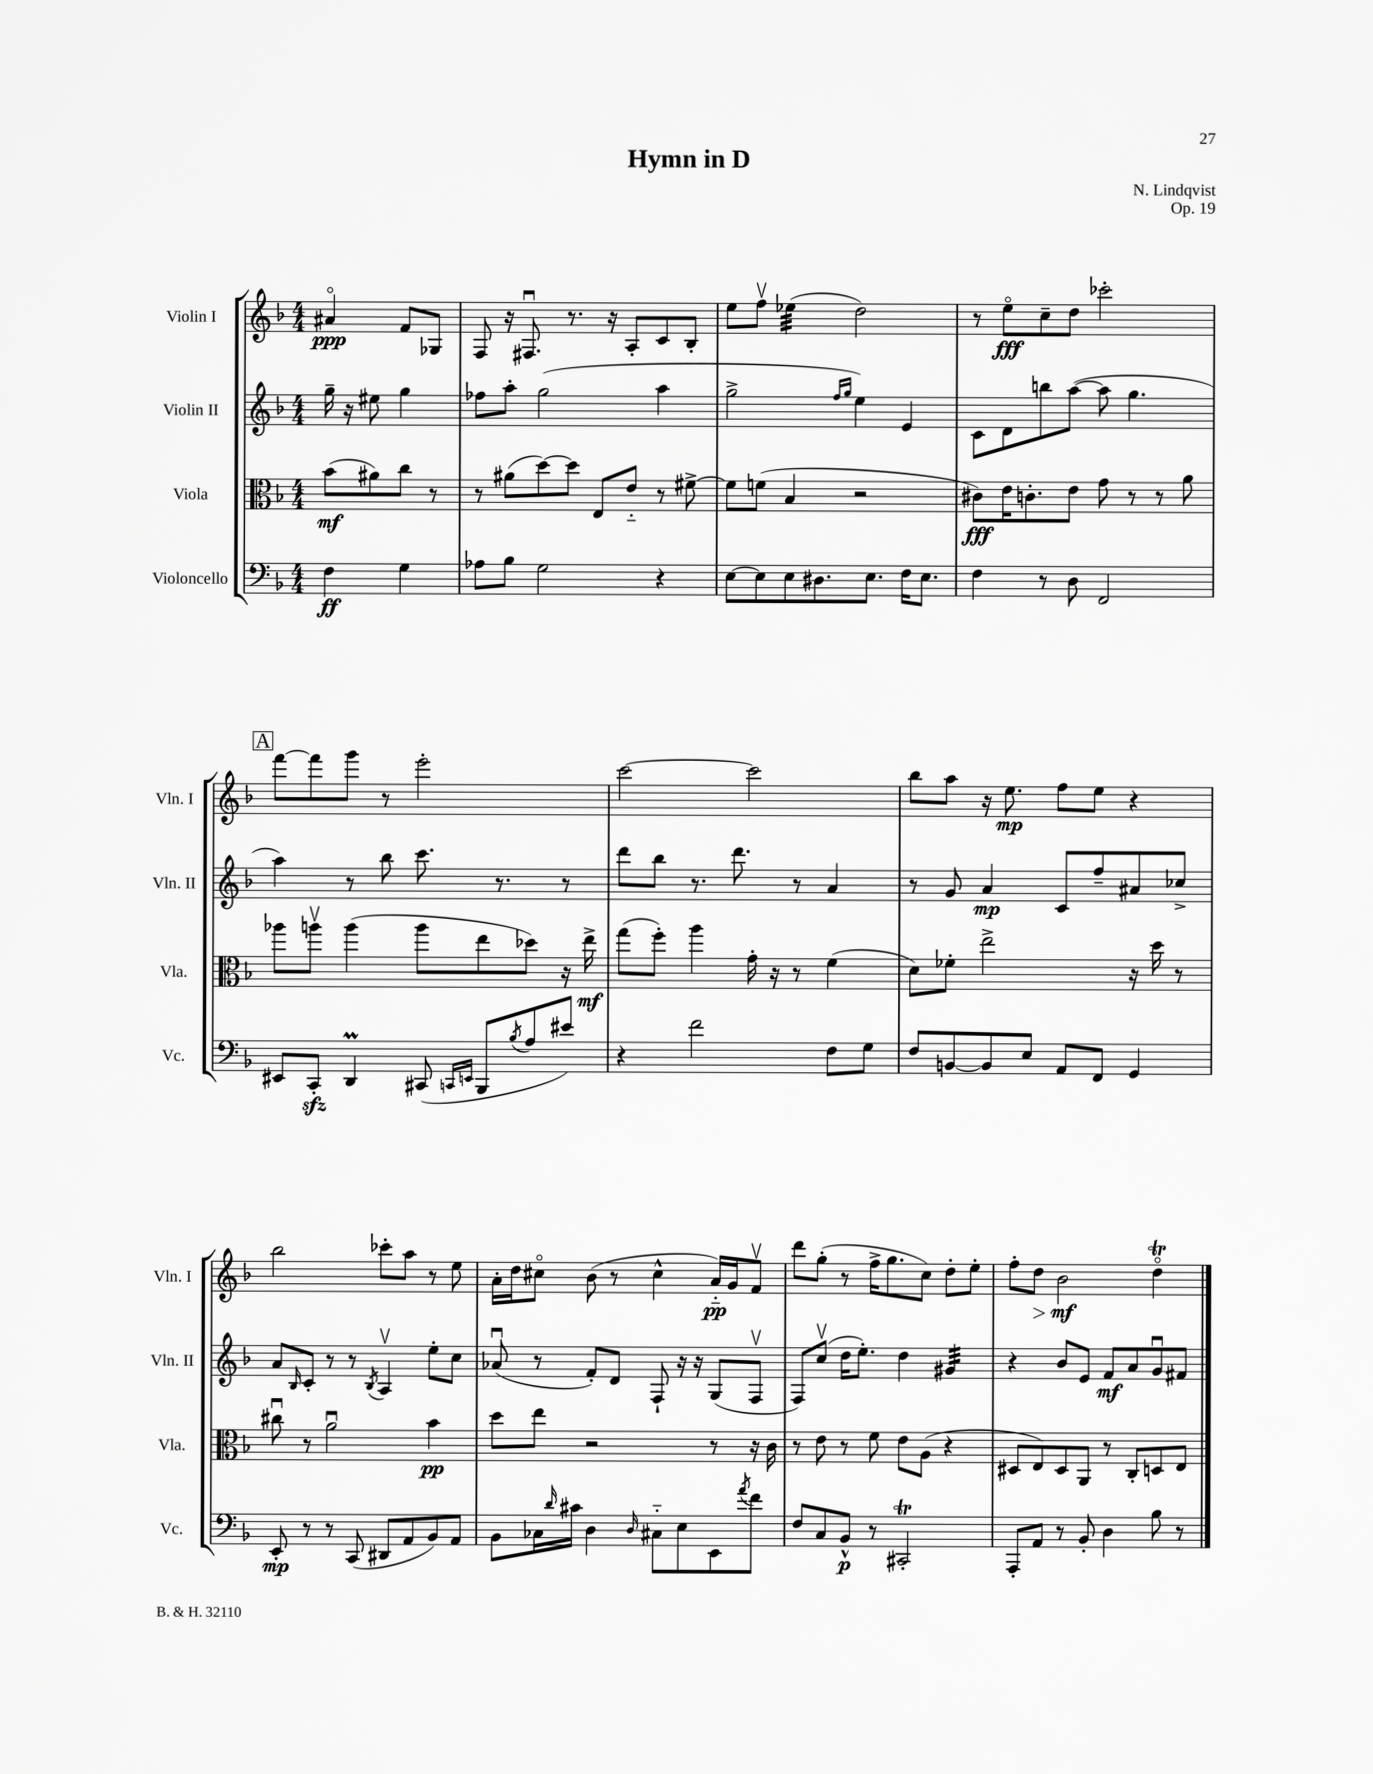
\header { title = "Hymn in D" composer = "N. Lindqvist" opus = "Op. 19" }
<<
\new StaffGroup <<
\new Staff = "s0" \with { instrumentName = "Violin I" shortInstrumentName = "Vln. I" } {
    \clef treble \key f \major \numericTimeSignature \time 4/4 \partial 2
    ais'4\flageolet\ppp f'8 ges8 |
    f8 r16 fis8.\downbow r8. r16 a8-. c'8 bes8-. |
    e''8 f''8\upbow ees''4:32( d''2) |
    r8 e''8\flageolet\fff c''8-- d''8 ces'''2-. |
    \mark \markup { \box "A" } f'''8~ f'''8 g'''8 r8 e'''2-. |
    c'''2~ c'''2 |
    bes''8 a''8 r16 e''8.\mp f''8 e''8 r4 |
    bes''2 ces'''8-. a''8 r8 e''8 |
    a'16-. d''16 cis''8\flageolet bes'8( r8 cis''4-^ a'16-_\pp) g'16 f'8\upbow |
    d'''8 g''8-.( r8 f''16-> g''8. c''8) d''8-. e''8-. |
    f''8-. d''8\> bes'2\mf\! d''4\flageolet\trill \bar "|." |
}
\new Staff = "s1" \with { instrumentName = "Violin II" shortInstrumentName = "Vln. II" } {
    \clef treble \key f \major \numericTimeSignature \time 4/4 \partial 2
    g''16-- r16 eis''8 g''4 |
    fes''8 a''8-. g''2( a''4 |
    g''2-> \grace { f''16 g''16 } e''4) e'4 |
    c'8 d'8 b''8 a''8~( a''8 g''4. |
    \mark \markup { \box "A" } a''4) r8 bes''8 c'''8. r8. r8 |
    d'''8 bes''8 r8. d'''8. r8 a'4 |
    r8 g'8 a'4\mp c'8 f''8-- ais'8 ces''8-> |
    a'8 \grace { bes16 } c'8-. r8 r8 \acciaccatura { bes8 } a4\upbow e''8-. c''8 |
    aes'8\downbow( r8 f'8-.) d'8 f8-! r16 r16 g8( f8\upbow |
    f8) c''8\upbow( d''16 e''8.-.) d''4 gis'4:32 |
    r4 bes'8 e'8 f'8\mf a'8 g'8\downbow fis'8 \bar "|." |
}
\new Staff = "s2" \with { instrumentName = "Viola" shortInstrumentName = "Vla." } {
    \clef alto \key f \major \numericTimeSignature \time 4/4 \partial 2
    bes'8\mf( ais'8) c''8 r8 |
    r8 ais'8( d''8~) d''8 e8 e'8-_ r8 fis'8~-> |
    fis'8 f'8( bes4 r2 |
    cis'8\fff) e'16 c'8.-. e'8 g'8 r8 r8 a'8 |
    \mark \markup { \box "A" } aes''8 a''8\upbow a''4( a''8 e''8 des''8) r16 e''16->\mf |
    g''8( f''8-.) a''4 g'16-. r16 r8 f'4( |
    d'8) fes'8-. e''2-> r16 d''16 r8 |
    cis''8\downbow r8 a'2\downbow bes'4\pp |
    d''8 e''8 r2 r8 r16 c'16 |
    r8 e'8 r8 f'8 e'8 a8( r4 |
    dis8 e8) dis8 a,8 r8 c8-. d8 e8 \bar "|." |
}
\new Staff = "s3" \with { instrumentName = "Violoncello" shortInstrumentName = "Vc." } {
    \clef bass \key f \major \numericTimeSignature \time 4/4 \partial 2
    f4\ff g4 |
    aes8 bes8 g2 r4 |
    e8~ e8 e8 dis8. e8. f16 e8. |
    f4 r8 d8 f,2 |
    \mark \markup { \box "A" } eis,8 c,8-.\sfz d,4\prall cis,8( \grace { c,16 e,16 } bes,,8 \acciaccatura { bes8 } a8 eis'8) |
    r4 f'2 f8 g8 |
    f8 b,8~ b,8 e8 a,8 f,8 g,4 |
    e,8-.\mp r8 r8 c,8( dis,8 a,8 bes,8) a,8 |
    bes,8 ces16 \grace { d'16 } cis'16 d4 \grace { d16 } cis8-_ e8 e,8 \acciaccatura { a'8 } f'8 |
    f8 c8 bes,8-^\p r8 cis,2-.\trill |
    a,,8-. a,8 r8 bes,8-. d4 bes8 r8 \bar "|." |
}
>>
>>
\layout { \context { \Score \remove "Bar_number_engraver" } }
